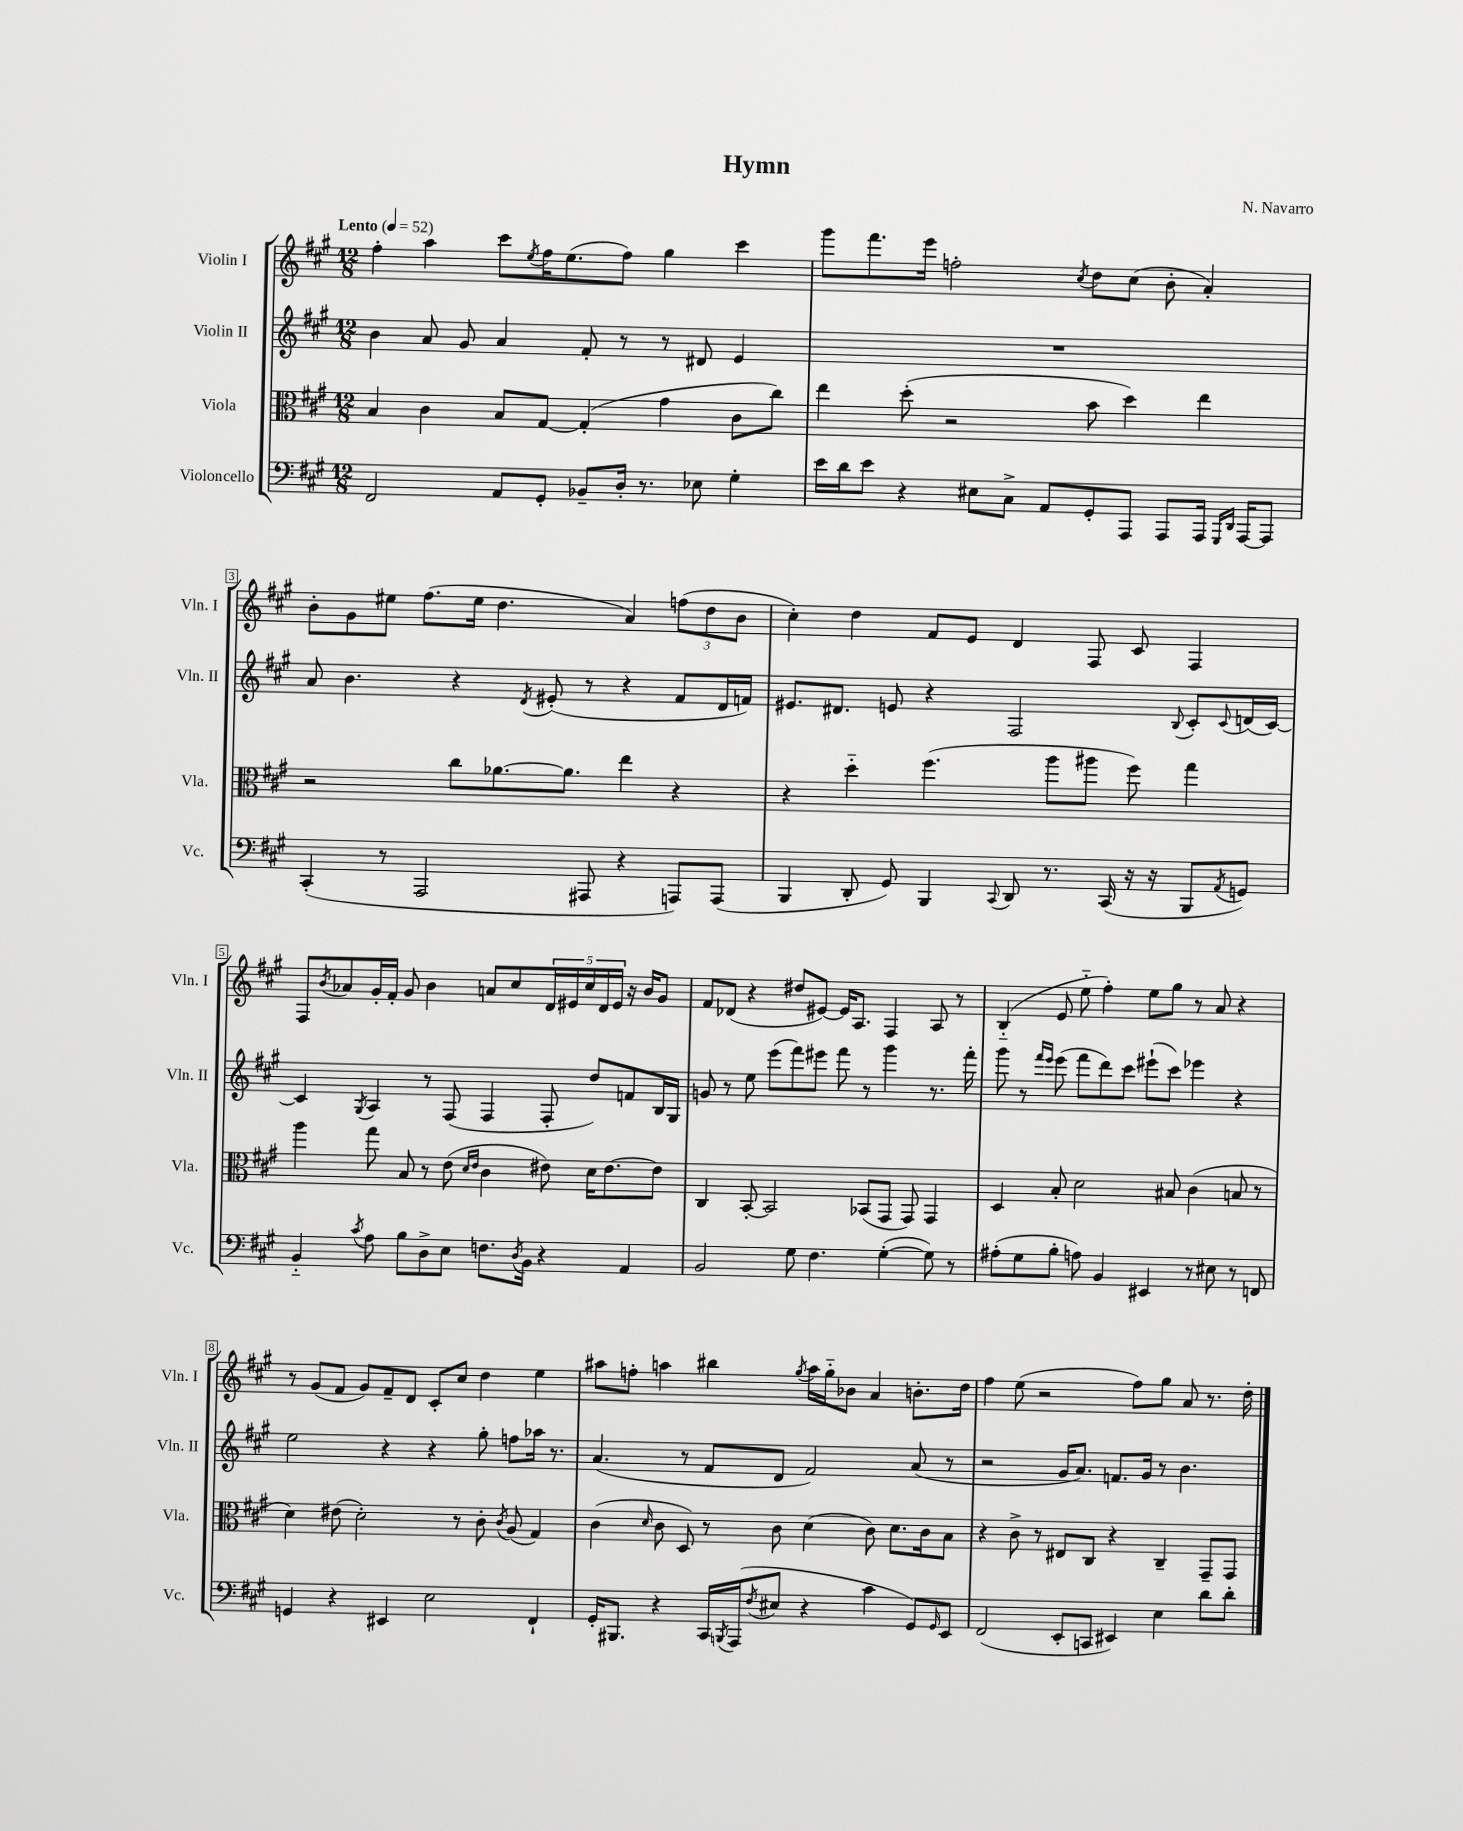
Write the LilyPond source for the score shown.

\header { title = "Hymn" composer = "N. Navarro" }
<<
\new StaffGroup <<
\new Staff = "s0" \with { instrumentName = "Violin I" shortInstrumentName = "Vln. I" } {
    \clef treble \key a \major \numericTimeSignature \time 12/8 \tempo "Lento" 4 = 52
    fis''4-. a''4 cis'''8 \acciaccatura { e''8 } fis''16 e''8.( fis''8) gis''4 cis'''4 |
    gis'''8 fis'''8. e'''16 f''2-. \acciaccatura { cis''8 } d''8 cis''8( b'8-. a'4-.) |
    b'8-. gis'8 eis''8 fis''8.( eis''16 d''4. a'4) \tuplet 3/2 { f''8( d''8 b'8 } |
    cis''4-.) d''4 fis'8 e'8 d'4 fis8 cis'8 fis4 |
    fis8 \acciaccatura { b'8 } aes'8 gis'16-. fis'16-. gis'8 b'4 a'8 cis''8 \tuplet 5/4 { d'16 eis'16 cis''16 d'16 eis'16 } r16 b'16 gis'8 |
    fis'8 des'8( r4 dis''8 eis'8~) eis'16 a8. fis4 a8 r8 |
    b4-_( e'8 e''8-_ fis''4-.) e''8 gis''8 r8 a'8 r4 |
    r8 gis'8( fis'8 gis'8) fis'8-- d'8 cis'8-. cis''8 d''4 e''4 |
    ais''8 f''8-. a''4 bis''4 \acciaccatura { gis''8 } a''16 gis''16-_ bes'8 a'4 b'8.-. d''16 |
    fis''4 e''8( r2 fis''8) gis''8 a'8 r8. d''16-. \bar "|." |
}
\new Staff = "s1" \with { instrumentName = "Violin II" shortInstrumentName = "Vln. II" } {
    \clef treble \key a \major \numericTimeSignature \time 12/8
    b'4 a'8 gis'8 a'4 fis'8-. r8 r8 dis'8 e'4 |
    R1. |
    a'8 b'4. r4 \acciaccatura { d'8 } eis'8-.( r8 r4 fis'8 d'16 f'16) |
    eis'8. dis'8. e'8 r4 fis2 \appoggiatura { b8 } cis'8-. \appoggiatura { cis'8 } d'16( cis'16~) |
    cis'4 \acciaccatura { gis8 } a4 r8 fis8( fis4 fis8-. d''8) f'8 b16 gis16 |
    g'8 r8 e''8 e'''8( fis'''8) eis'''8 fis'''8 r8 gis'''4 r8. fis'''16-. |
    gis'''8 r8 \grace { fis'''16 e'''16 } e'''8( fis'''8 d'''8) cis'''8 eis'''8-!( cis'''8) ees'''4 r4 |
    e''2 r4 r4 gis''8-. f''8 aes''16 r8. |
    a'4.( r8 fis'8 d'8 fis'2) a'8( r8 |
    r2 gis'16 a'8.) f'8. gis'16 r8 b'4. \bar "|." |
}
\new Staff = "s2" \with { instrumentName = "Viola" shortInstrumentName = "Vla." } {
    \clef alto \key a \major \numericTimeSignature \time 12/8
    b4 cis'4 b8 gis8~ gis4-.( gis'4 cis'8 cis''8) |
    e''4 d''8-.( r2 b'8 d''4) e''4 |
    r2 cis''8 aes'8.~ aes'8. e''4 r4 |
    r4 d''4-_ fis''4.( a''8 ais''8 fis''8) gis''4 |
    a''4 gis''8 b8 r8 e'8( \grace { d'16 e'16 } cis'4 eis'8) d'16 eis'8.~ eis'8 |
    cis4 b,8~-. b,2 bes,8( gis,8 gis,8) gis,4 |
    d4 b8-. d'2 bis8 cis'4( b8 r8 |
    d'4) eis'8( d'2-.) r8 cis'8-. \acciaccatura { cis'8 } a8( gis4) |
    cis'4( \grace { d'16 } cis'8 d8) r8 cis'8 d'4( cis'8) d'8. cis'16 b8 |
    r4 cis'8-> r8 eis8 cis8 r4 cis4-- gis,8-- gis,8 \bar "|." |
}
\new Staff = "s3" \with { instrumentName = "Violoncello" shortInstrumentName = "Vc." } {
    \clef bass \key a \major \numericTimeSignature \time 12/8
    fis,2 a,8 gis,8-. bes,8-- d16-. r8. ees8 gis4-. |
    e'16 d'16 e'8 r4 eis8 cis8-> a,8 gis,8-. a,,8 a,,8 a,,16 \grace { gis,,16 d,16 } a,,16~ a,,8 |
    cis,4-.( r8 a,,2 ais,,8 r4 a,,8) a,,8( |
    b,,4 d,8-. gis,8) b,,4 \appoggiatura { cis,8 } d,8 r8. cis,16( r16 r16 b,,8 \acciaccatura { a,8 } g,8) |
    b,4-_ \acciaccatura { cis'8 } a8 b8 d8-> e8 f8. \acciaccatura { d8 } b,16 r4 a,4 |
    b,2 gis8 fis4. gis4~-.( gis8) r8 |
    ais8-.( gis8 b8-. a8) b,4 eis,4 r8 eis8 r8 f,8 |
    g,4 r4 eis,4 e2 fis,4-! |
    gis,16-. bis,,8. r4 cis,16 \acciaccatura { b,,8 } a,,16( \acciaccatura { fis8 } eis8 r4 cis'4 gis,8) \grace { gis,16 } e,8 |
    fis,2( e,8-. c,8 eis,4) e4 d'8 d'8-. \bar "|." |
}
>>
>>
\layout { \context { \Score \override BarNumber.stencil = #(make-stencil-boxer 0.1 0.3 ly:text-interface::print) } }
